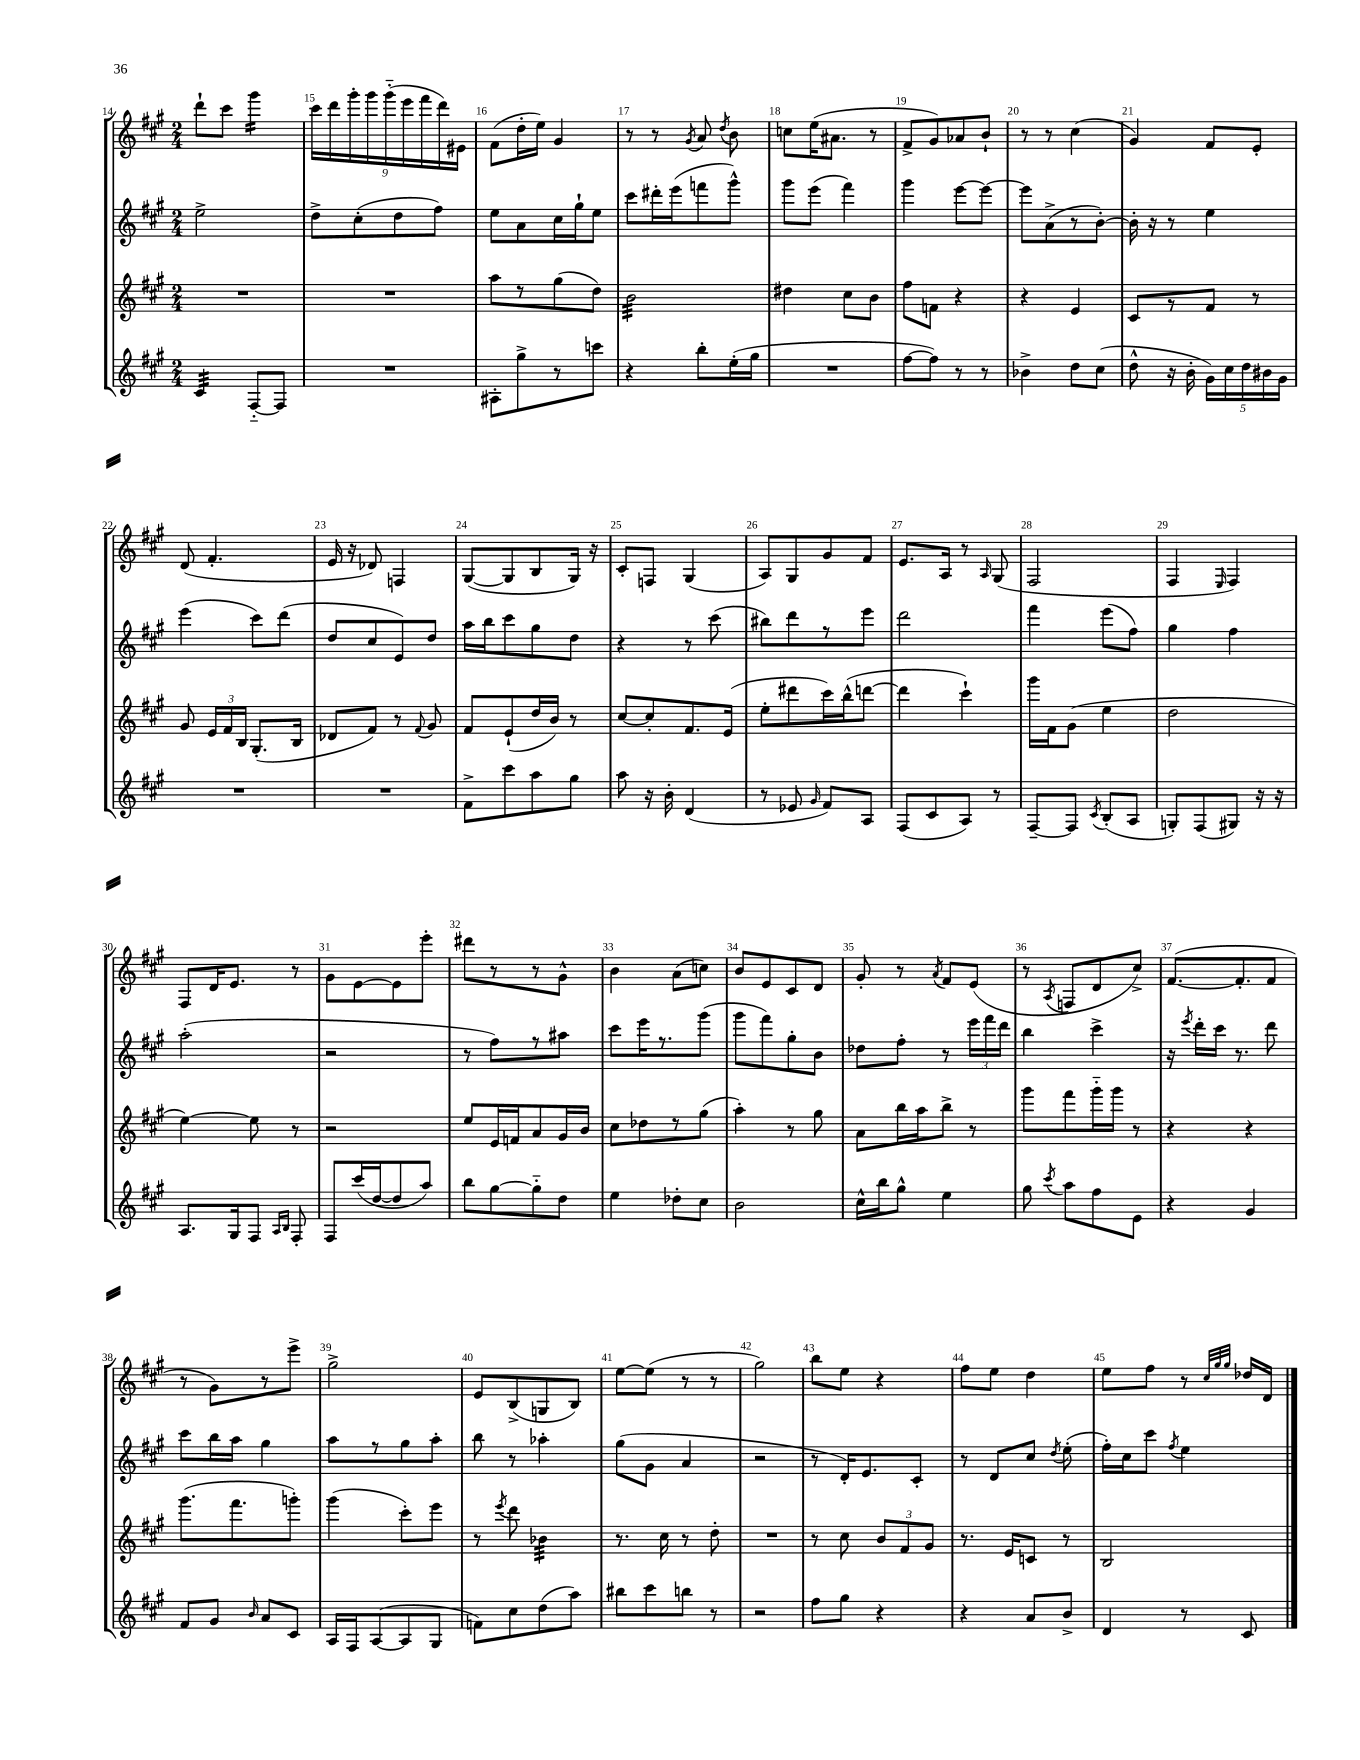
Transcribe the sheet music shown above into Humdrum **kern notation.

**kern	**kern	**kern	**kern
*staff4	*staff3	*staff2	*staff1
*clefG2	*clefG2	*clefG2	*clefG2
*k[f#c#g#]	*k[f#c#g#]	*k[f#c#g#]	*k[f#c#g#]
*M2/4	*M2/4	*M2/4	*M2/4
4c#/	2r	2ee^\	8ddd`\L
.	.	.	8ccc#\J
[8F#'~/L	.	.	4ggg#\
8F#/]J	.	.	.
=	=	=	=
2r	2r	8dd^\L	18ccc#\LL
.	.	.	18ddd\
.	.	.	18ggg#'\
.	.	(8cc#'\	.
.	.	.	18ggg#\
.	.	.	(18ggg#'~\
.	.	8dd\	.
.	.	.	18eee\
.	.	.	18fff#\
.	.	8ff#\J)	.
.	.	.	18ddd\)
.	.	.	18e#\JJ
=	=	=	=
8A#'\L	8aa\L	8ee\L	(8f#\L
8gg#^\	8r	8a\	16dd'\L
.	.	.	16ee\JJ)
8r	(8gg#\	16cc#\L	4g#/
.	.	16gg#`\J	.
8ccc\J	8dd\J)	8ee\J	.
=	=	=	=
4r	2b\	8ccc#\L	8r
.	.	16ddd#'\L	8r
.	.	(16eee\J	.
.	.	.	8qg#/
8bb'\L	.	8fff\	8a/
.	.	.	8qdd/
(16ee'\L	.	8ggg#^^\J)	8b\
16gg#\JJ	.	.	.
=	=	=	=
2r	4dd#\	8ggg#\L	8cc\L
.	.	(8eee\J	(16ee\K
.	.	.	8.a#\J
.	8cc#\L	4fff#\)	.
.	8b\J	.	8r
=	=	=	=
[8ff#\L	8ff#\L	4ggg#\	8f#^/L
8ff#\]J)	8f\J	.	8g#/)
8r	4r	[8eee\L	8a-/
8r	.	8eee\_J	8b`/J
=	=	=	=
4b-^\	4r	8eee\]L	8r
.	.	(8a^\	8r
8dd\L	4e/	8r	(4cc#\
(8cc#\J	.	[8b'\J)	.
=	=	=	=
8dd^^\	8c#/L	16b'\]	4g#/)
.	.	16r	.
16r	8r	8r	.
16b'\	.	.	.
20g#\LL)	8f#/J	4ee\	8f#/L
20cc#\	.	.	.
20dd\	.	.	.
.	8r	.	8e'/J
20b#\	.	.	.
20g#\JJ	.	.	.
=	=	=	=
2r	8g#/	(4eee\	(8d/
.	24e/LL	.	4.f#'/
.	24f#/	.	.
.	24B/JJ	.	.
.	(8.G#'/L	8ccc#\L)	.
.	.	(8ddd\J	.
.	16B/Jk	.	.
=	=	=	=
2r	8d-/L	8dd/L	16e/
.	.	.	16r
.	8f#/J)	8cc#/	8d-/)
.	8r	8e/)	4F/
.	8qqf#/	.	.
.	8g#/	8dd/J	.
=	=	=	=
8f#^\L	8f#/L	16aa\LL	([8G#/L
.	.	16bb\J	.
8ccc#\	(8e`/	8ccc#\	8G#/]
8aa\	16dd/L	8gg#\	8B/
.	16b/JJ)	.	.
8gg#\J	8r	8dd\J	16G#/Jk)
.	.	.	16r
=	=	=	=
8aa\	[8cc#/L	4r	8c#'/L
16r	8cc#'/]	.	8F/J
16b'\	.	.	.
(4d/	8.f#/	8r	(4G#/
.	.	(8ccc#\	.
.	(16e/Jk	.	.
=	=	=	=
8r	8ee'\L	8bb#\L)	8A/L)
8e-/	8ddd#\	8ddd\	8G#/
16qqg#/	.	.	.
8f#/L)	16ccc#\L)	8r	8g#/
.	(16bb^^\J	.	.
8A/J	[8ddd\J	8eee\J	8f#/J
=	=	=	=
(8F#/L	4ddd\]	2ddd\	8.e/L
8c#/	.	.	.
.	.	.	16A/Jk
8A/J)	4ccc#`\)	.	8r
.	.	.	16qqA/
8r	.	.	(8G#/
=	=	=	=
[8F#~/L	16ggg#\LL	4fff#\	2F#/
.	16f#\J	.	.
8F#/]J	(8g#\J	.	.
8qc#/	.	.	.
(8B'/L	4ee\	(8eee\L	.
8A/J	.	8ff#\J)	.
=	=	=	=
8G'/L)	2dd\	4gg#\	4F#/
(8F#/	.	.	.
.	.	.	16qqE/
8G#/J)	.	4ff#\	4F#/)
16r	.	.	.
16r	.	.	.
=	=	=	=
8.A/L	[4ee\)	(2aa'\	8F#/L
.	.	.	16d/K
16G#/k	.	.	8.e/J
8F#/J	8ee\]	.	.
16qqA/LL	.	.	.
16qqB/JJ	.	.	.
8F#'/	8r	.	8r
=	=	=	=
8F#/L	2r	2r	8g#\L
(16ccc#/L	.	.	[8e\
[16dd/J	.	.	.
8dd/]	.	.	8e\]
8aa/J)	.	.	8eee'\J
=	=	=	=
8bb\L	8ee/L	8r	8ddd#\L
[8gg#\	16e/L	8ff#\L)	8r
.	16f/J	.	.
8gg#'~\]	8a/	8r	8r
8dd\J	16g#/L	8aa#\J	8g#^^\J
.	16b/JJ	.	.
=	=	=	=
4ee\	8cc#\L	8ccc#\L	4b\
.	8dd-\	16eee\K	.
.	.	8.r	.
8dd-'\L	8r	.	(8a\L
8cc#\J	(8gg#\J	(8ggg#\J	8cc\J)
=	=	=	=
2b\	4aa'\)	8ggg#\L	8b/L
.	.	8fff#\)	8e/
.	8r	8gg#'\	8c#/
.	8gg#\	8b\J	8d/J
=	=	=	=
16cc#^^\LL	8a\L	8dd-\L	8g#'/
16bb\J	.	.	.
8gg#^^\J	16bb\L	8ff#'\J	8r
.	16aa\J	.	.
.	.	.	8qa/
4ee\	8bb^\J	8r	8f#/L
.	8r	24eee\LL	(8e/J
.	.	24fff#\	.
.	.	24ddd\JJ	.
=	=	=	=
8gg#\	8ggg#\L	4bb\	8r
8qccc#/	.	.	8qA/
8aa\L	8fff#\	.	8F/L
8ff#\	16ggg#'~\L	4ccc#^\	8d/
.	16ggg#\JJ	.	.
8e\J	8r	.	8cc#^/J)
=	=	=	=
4r	4r	16r	([8.f#/L
.	.	8qeee/	.
.	.	16ddd'\LL	.
.	.	16ccc#\JJ	.
.	.	8.r	8.f#'/]
4g#/	4r	.	.
.	.	8ddd\	8f#/J
=	=	=	=
8f#/L	(8.ggg#\L	8ccc#\L	8r
8g#/J	.	16bb\L	8g#\L)
.	8.fff#\	16aa\JJ	.
16qqb/	.	.	.
8a/L	.	4gg#\	8r
8c#/J	8ggg'\J)	.	8eee^\J
=	=	=	=
16A/LL	(4ggg#\	8aa\L	2gg#^\
16F#/J	.	.	.
([8A/	.	8r	.
8A/]	8ccc#'\L)	8gg#\	.
8G#/J	8eee\J	8aa'\J	.
=	=	=	=
8f\L)	8r	8bb\	8e/L
.	8qeee/	.	.
8cc#\	8ddd\	8r	(8B^/
(8dd\	4b-\	4aa-'\	8G/
8aa\J)	.	.	8B/J)
=	=	=	=
8bb#\L	8.r	(8gg#\L	[8ee\L
8ccc#\	.	8g#\J	(8ee\]J
.	16cc#\	.	.
8bb\J	8r	4a/	8r
8r	8dd'\	.	8r
=	=	=	=
2r	2r	2r	2gg#\)
=	=	=	=
8ff#\L	8r	8r	8bb\L
8gg#\J	8cc#\	16d'/LK)	8ee\J
.	.	8.e/	.
4r	12b/L	.	4r
.	12f#/	.	.
.	.	8c#'/J	.
.	12g#/J	.	.
=	=	=	=
4r	8.r	8r	8ff#\L
.	.	8d/L	8ee\J
.	16e/LK	.	.
8a/L	8c/J	8cc#/J	4dd\
.	.	8qdd/	.
8b^/J	8r	(8ee'\	.
=	=	=	=
4d/	2B/	16ff#'\LL)	8ee\L
.	.	16cc#\J	.
.	.	8ccc#\J	8ff#\J
.	.	8qff#/	.
8r	.	4ee\	8r
.	.	.	32qqcc#/LLL
.	.	.	32qqgg#/
.	.	.	32qqgg#/JJJ
8c#/	.	.	16dd-/LL
.	.	.	16d/JJ
==	==	==	==
*-	*-	*-	*-
